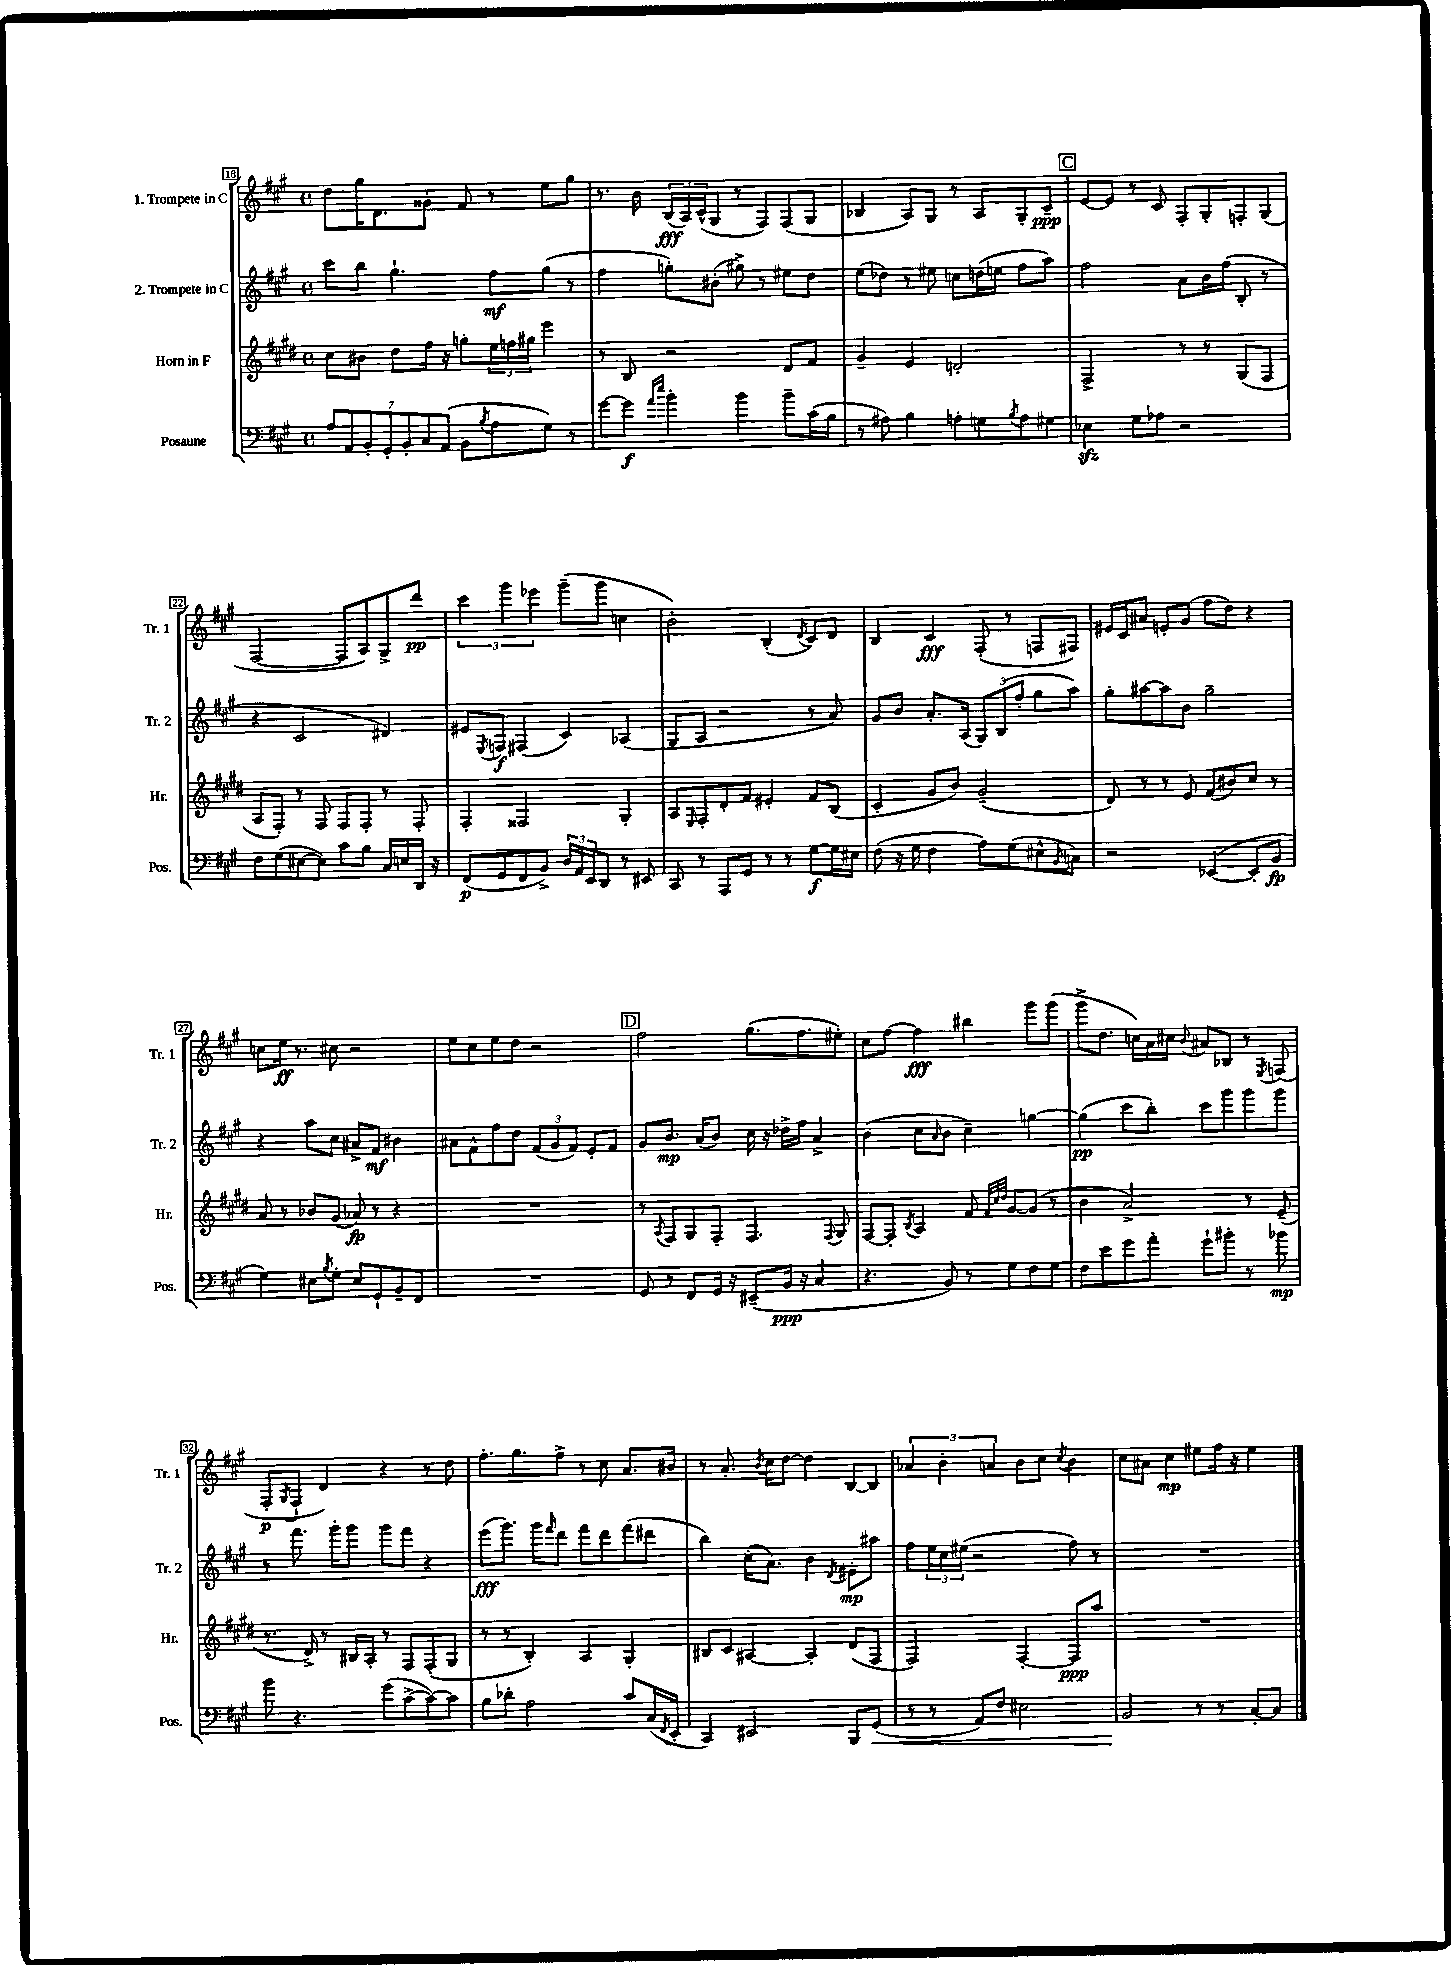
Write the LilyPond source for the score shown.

<<
\new StaffGroup <<
\new Staff = "s0" \with { instrumentName = "1. Trompete in C" shortInstrumentName = "Tr. 1" } {
    \clef treble \key a \major \defaultTimeSignature \time 4/4
    d''8 gis''16 d'8. gisis'8-. fis'8 r8 e''8 gis''8 |
    r8. b'16 \tuplet 3/2 { b16\fff( a16) cis'16-^( } gis8 r8 fis8) fis8( gis8 |
    bes4 a8) gis8 r8 a8 gis8-. cis'8--\ppp |
    \mark \markup { \box "C" } e'8~ e'8 r8 cis'8 fis8-. gis8-. f8-. gis8( |
    fis2~ fis8 a8) gis8-> d'''8\pp |
    \tuplet 3/2 { cis'''4 gis'''4 ees'''4 } gis'''8--( gis'''8 c''4 |
    b'2-.) b4-.( \acciaccatura { d'8 } cis'8) d'8 |
    b4 cis'4\fff fis8-.( r8 f8 fis8) |
    eis'16 cis'16 ais'8 e'8-. gis'8( fis''8 d''8) r4 |
    c''8 e''16\ff r8. cis''8 r2 |
    e''8 cis''8 e''8 d''8 r2 |
    \mark \markup { \box "D" } fis''2 gis''8.( fis''8. eis''8-.) |
    cis''8 fis''8~ fis''4\fff bis''4 gis'''8 gis'''8( |
    gis'''8-> d''8. c''16) a'16 cis''16 \appoggiatura { b'8 } ais'8 bes8 r8 \acciaccatura { e8 } f8( |
    fis8-.\p \acciaccatura { gis8 } fis8-! d'4) r4 r8 d''8 |
    fis''8.-. gis''8. fis''8-> r8 cis''8 a'8. bis'16 |
    r8 a'8.-. \acciaccatura { b'8 } cis''16 d''8~ d''4 b8~ b8 |
    \tuplet 3/2 { aes'4 b'4-. a'4 } b'8 cis''8 \acciaccatura { cis''8 } b'4 |
    cis''8 ais'8 cis''4\mp eis''8 fis''16 r16 eis''4 \bar "|." |
}
\new Staff = "s1" \with { instrumentName = "2. Trompete in C" shortInstrumentName = "Tr. 2" } {
    \clef treble \key a \major \defaultTimeSignature \time 4/4
    cis'''8 b''8 gis''4.-! fis''8\mf gis''8( r8 |
    fis''4 g''8-.) bis'8-.( gis''8->) r8 eis''8 d''8 |
    e''8( des''8) r8 eis''8 c''8 d''16( e''16 fis''8 a''8) |
    \mark \markup { \box "C" } fis''2 a'8 b'16 fis''16( b8-. r8 |
    r4 cis'2 dis'4) |
    eis'8 \acciaccatura { e8 } f8\f fis4( cis'4) aes4( |
    gis8 a8 r2 r8 a'8) |
    gis'8 b'8 a'8.-. a16( \tuplet 3/2 { gis8) b8( fis''8-. } gis''8 a''8) |
    gis''8-. ais''8~ ais''8 b'8 gis''2-- |
    r4 a''8 cis''8 ais'8-> fis'8\mf bis'4 |
    ais'8 fis'8-^ fis''8 d''8 \tuplet 3/2 { fis'8( gis'8 fis'8) } e'8-. fis'8 |
    \mark \markup { \box "D" } gis'8 b'8.\mp a'16( b'8) cis''16 r16 des''16-> fis''16 a'4-> |
    b'4( cis''8 \grace { a'16 } b'8 cis''4--) g''4~ |
    g''4\pp( cis'''8 b''8-.) cis'''8 gis'''8 gis'''8 gis'''8 |
    r8 fis'''8. gis'''16-. gis'''8 gis'''8 fis'''8 r4 |
    e'''8\fff( gis'''8.) gis'''16 \grace { fis'''16 } d'''8 fis'''8 d'''8 fis'''8( dis'''8 |
    b''4) cis''16-.( a'8.) b'4 \acciaccatura { d'8 } eis'8-.\mp ais''8 |
    fis''8 \tuplet 3/2 { e''16 cis''16 eis''16( } r2 fis''8) r8 |
    R1 \bar "|." |
}
\new Staff = "s2" \with { instrumentName = "Horn in F" shortInstrumentName = "Hr." } {
    \clef treble \key e \major \defaultTimeSignature \time 4/4
    cis''8 bis'8 dis''8 fis''16 r16 g''8-. \tuplet 3/2 { e''16 f''16 gis''16 } e'''4 |
    r8 b8 r2 dis'8 fis'8 |
    gis'4-- e'4 d'2-. |
    \mark \markup { \box "C" } fis2-> r8 r8 gis8( fis8 |
    a8 fis8-.) r8 fis8 fis8 fis8-. r8 fis8-. |
    fis4-. fisis2 gis4-. |
    a8 \grace { e16 } fis8-. dis'8-. fis'8 eis'4-. fis'8 b8( |
    cis'4-. gis'8 b'8) gis'2--( |
    dis'8) r8 r8 e'8 fis'8( bis'8) cis''8 r8 |
    a'8 r8 bes'8 gis'8( aes'8\fp) r8 r4 |
    R1 |
    \mark \markup { \box "D" } r8 \acciaccatura { a8 } fis8 gis8 fis8-. fis4. \appoggiatura { fis8 } gis8 |
    fis8~ fis8-. \acciaccatura { b8 } a4 fis'8 \grace { fis'32 cis''32 dis''32 } gis'8~ gis'8( r8 |
    b'4 a'2->) r8 e'8--( |
    r8. dis'16->) r8 bis16 a16-. r8 fis8 fis8-.( gis8 |
    r8 r8 b4-.) a4 gis4-. |
    bis8 cis'8 ais4~ ais4-. dis'8( fis8 |
    fis2) fis4~-. fis8\ppp a''8 |
    R1 \bar "|." |
}
\new Staff = "s3" \with { instrumentName = "Posaune" shortInstrumentName = "Pos." } {
    \clef bass \key a \major \defaultTimeSignature \time 4/4
    \tuplet 7/4 { a8 a,8 b,8-. gis,8-. b,8-. cis8 a,8( } b,8 \acciaccatura { b8 } a8 gis8) r8 |
    gis'8~ gis'8\f \grace { a'16 e''16 } b'4-. b'4 b'8-- cis'16( b16 |
    r8 ais8) b4 a8-. g8 \acciaccatura { b8 } a8 gis8 |
    \mark \markup { \box "C" } ees4\sfz gis8 aes8 r2 |
    fis8 gis8( eis8~ eis8) cis'8 b8 cis16 e16 d,16 r16 |
    fis,8\p( gis,8 fis,8 b,8->) \tuplet 3/2 { d16 a,16 e,16 } d,8 r8 eis,8 |
    cis,8 r8 a,,8 gis,8 r8 r8 gis8~\f gis16 eis16 |
    fis8( r16 gis16 fis4 a8) gis8( eis8-^ \acciaccatura { b,8 } c8) |
    r2 ees,4~( ees,8-. b,8\fp |
    gis4) eis8 \acciaccatura { b8 } gis8-. eis8 gis,8-! b,8-- fis,8 |
    R1 |
    \mark \markup { \box "D" } gis,8 r8 fis,8 gis,16 r16 eis,8--( b,16\ppp r16 cis4 |
    r4. b,8) r8 gis8 fis8 gis8 |
    fis8 e'8 gis'8 a'8-. gis'8-! bis'8-. r8 bes'8\mp |
    b'8 r4. gis'8( cis'8~-> cis'8~) cis'8 |
    b8 des'8-. a2 cis'8 cis16( \acciaccatura { fis,8 } e,16-. |
    cis,4) eis,2 b,,8 gis,8\<( |
    r8 r8 a,8) fis8 eis2 |
    b,2\! r8 r8 cis8~-. cis8 \bar "|." |
}
>>
>>
\layout { \context { \Score currentBarNumber = #18 \override BarNumber.stencil = #(make-stencil-boxer 0.1 0.3 ly:text-interface::print) } }
